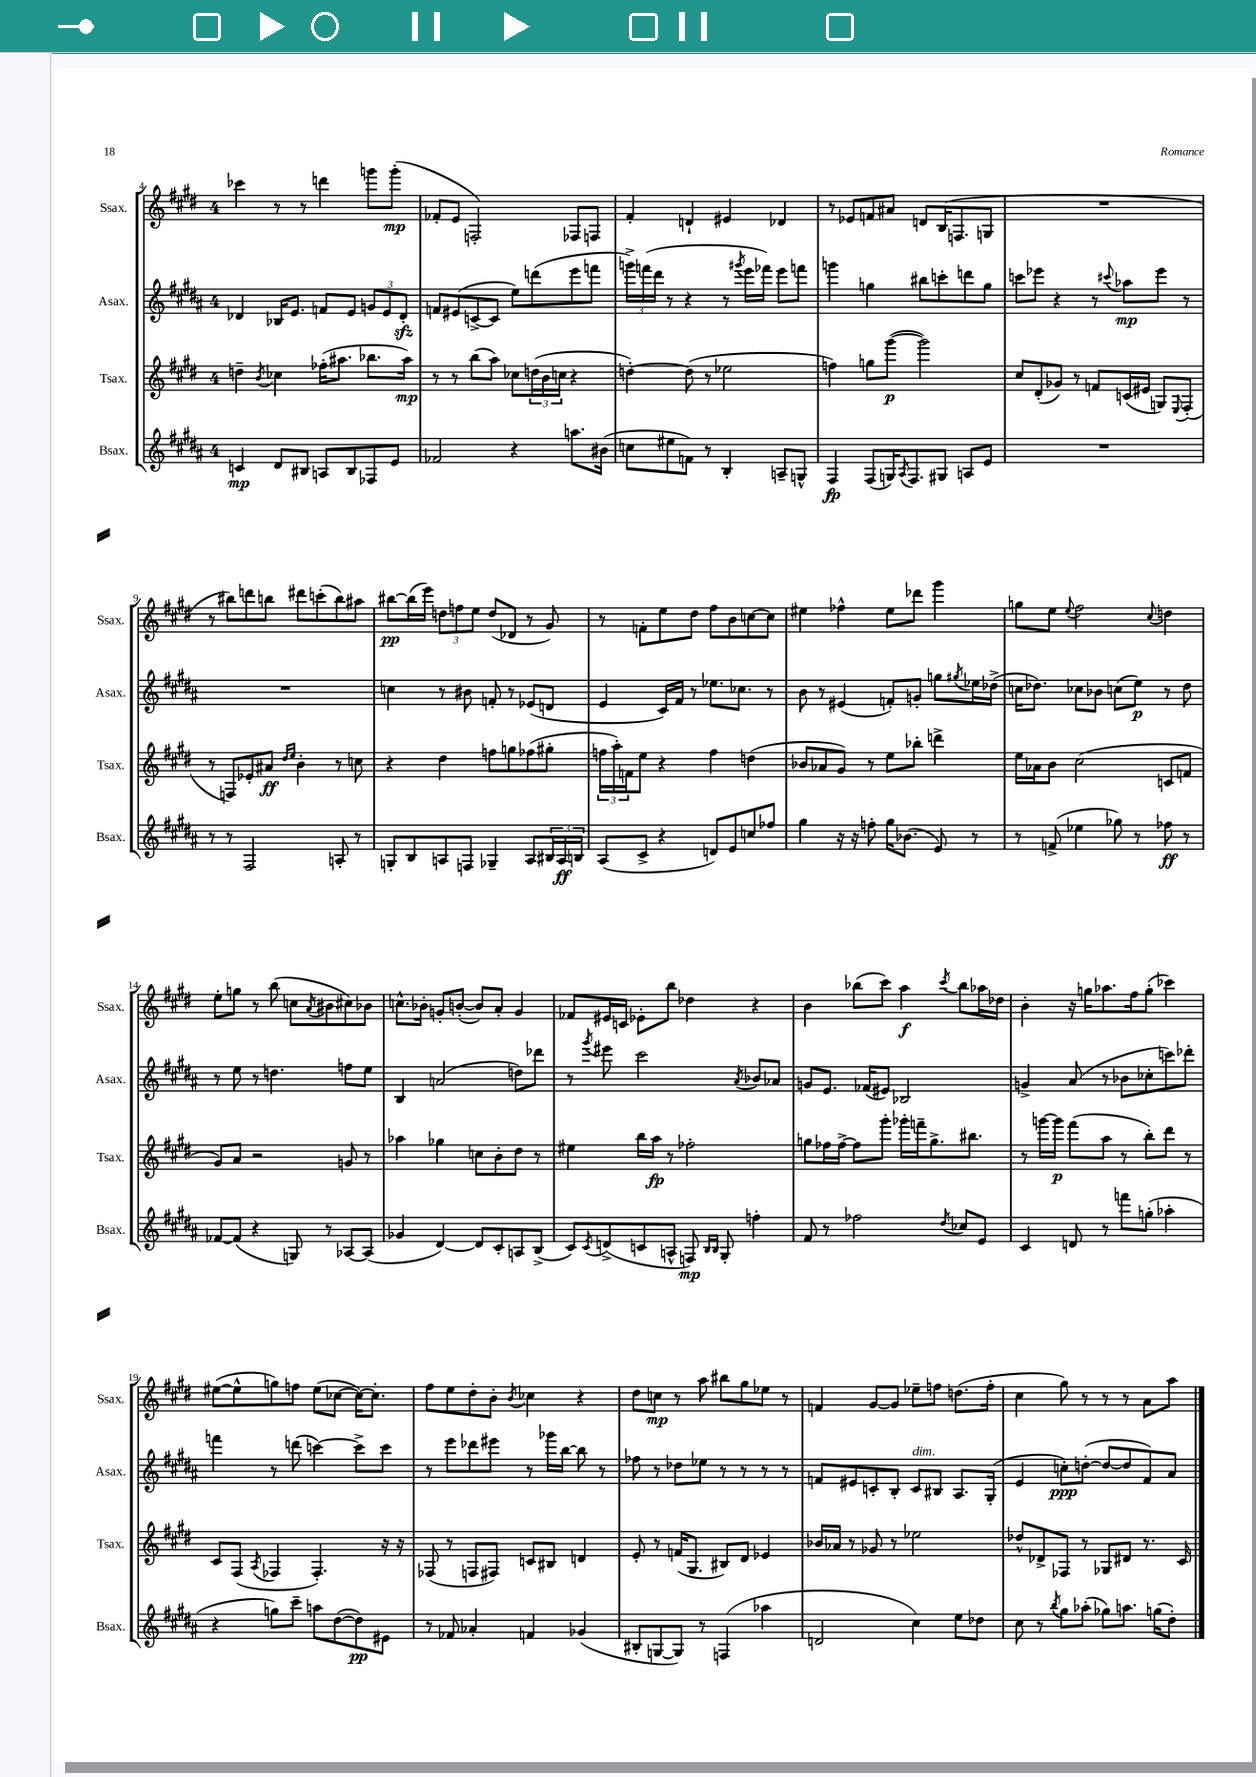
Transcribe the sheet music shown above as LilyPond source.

<<
\new StaffGroup <<
\new Staff = "s0" \with { instrumentName = "Ssax." shortInstrumentName = "Ssax." } {
    \clef treble \key e \major \once \override Staff.TimeSignature.style = #'single-digit \time 4/4
    ces'''4 r8 r8 d'''4 g'''8 g'''8-.\mp( |
    fes'8-. e'8 f2-.) fes8 f8 |
    fis'4-. d'4-! eis'4 des'4 |
    r8 ees'8 f'8 ais'8 d'8 b16( f8. g8 |
    R1 |
    r8 bis''8) d'''8 b''8 dis'''8 c'''8-.( b''8) ais''8 |
    bis''8~\pp bis''16( e'''16) \tuplet 3/2 { d''8 f''8 e''8 } d''8( des'8 r8 gis'8) |
    r8 f'8-. e''8 dis''8 fis''8 b'8 c''8~ c''8 |
    eis''4 fes''4-^ eis''8 des'''8 gis'''4 |
    g''8 e''8 \appoggiatura { e''8 } fis''2 \appoggiatura { cis''8 } d''4 |
    e''8-. g''8 r8 b''8( c''8 \acciaccatura { a'8 } bis'8 cis''8) bes'8 |
    c''8.-^ bes'16-. g'8-. b'8~-.( b'8) a'8-. g'4 |
    fes'8 eis'16 c'16 ees'8-. b''8 des''4 r4 |
    b'4 bes''8( cis'''8) a''4\f \acciaccatura { cis'''8 } bes''8 aes''16 des''16 |
    b'4-. r16 g''16 aes''8. fis''16 g''8-.( ces'''4) |
    eis''8~( eis''8-^ g''8) f''8 eis''8( ces''8~ ces''16~) ces''8.-. |
    fis''8 e''8 dis''8-. b'8-. \acciaccatura { b'8 } ces''4 r4 |
    dis''8 c''8\mp r8 a''8 bis''8 gis''8 ees''8 r8 |
    f'4 gis'8~ gis'8 ees''8-- f''8 d''8.( f''16-. |
    cis''4 gis''8) r8 r8 r8 a'8 a''8 \bar "|." |
}
\new Staff = "s1" \with { instrumentName = "Asax." shortInstrumentName = "Asax." } {
    \clef treble \key b \major \once \override Staff.TimeSignature.style = #'single-digit \time 4/4
    des'4 bes16 e'8. f'8 e'8 \tuplet 3/2 { g'8 e'8 des'8-.\sfz } |
    f'8 eis'8( c'8~-> c'8 e''8) d'''8( e'''8 f'''8 |
    \tuplet 3/2 { g'''16->) f'''16( dis'''16 } r8 r4 r8 \acciaccatura { gis'''8 } e'''16 fes'''16) e'''8 f'''8 |
    g'''4 g''4 bis''8 c'''8-. d'''8 g''8 |
    c'''8 ees'''8 r4 r8 \appoggiatura { cis'''8 } aes''8\mp ees'''8 r8 |
    R1 |
    c''4 r8 bis'8 f'8-. r8 ees'8( d'8 |
    e'4 cis'16) fis'16 r8 ees''8. ces''8. r8 |
    b'8 r8 eis'4( f'8-.) g'8-. g''8 \acciaccatura { gis''8 } ees''16 des''16->( |
    c''16 des''8.) ces''8 bes'8 c''8( e''8\p) r8 des''8 |
    r8 e''8 r8 d''4. f''8 e''8 |
    b4 a'2( d''8) des'''8 |
    r8 \acciaccatura { gis'''8 } eis'''8 cis'''2 \acciaccatura { ais'8 } bes'8 aes'8 |
    g'8 e'8. fes'16( eis'8) bes2 |
    g'4-> ais'8( r8 bes'8 ces''8-. c'''8) des'''8-. |
    f'''4 r8 d'''8( c'''4~) c'''8-> c'''8 |
    r8 e'''8 des'''8 eis'''8 r8 ges'''16 b''16~ b''8 r8 |
    fes''8 r8 des''8 ees''8 r8 r8 r8 r8 |
    f'8 eis'8 c'8-. b8-. c'8^\markup { \italic "dim." } bis8 ais8. gis16-.( |
    e'4 c''8-.\ppp) d''8~-.( d''8~ d''8 fis'8) ais'8 \bar "|." |
}
\new Staff = "s2" \with { instrumentName = "Tsax." shortInstrumentName = "Tsax." } {
    \clef treble \key e \major \once \override Staff.TimeSignature.style = #'single-digit \time 4/4
    d''4-- \acciaccatura { b'8 } ces''4 fes''16-.( ais''8. bes''8. ais''16\mp) |
    r8 r8 b''8( a''8) ces''8 \tuplet 3/2 { d''16( b'16 c''16 } r4 |
    d''4~-.) d''8( r8 ees''2 |
    f''4) g''8 gis'''8~\p( gis'''2) |
    cis''8 dis'8-.( ges'8) r8 f'8 c'16( eis'16 g8) \appoggiatura { e8 } fis8-.( |
    r8 f8) ees'8-. ais'8\ff \grace { dis''16 e''16 } b'4-. r8 c''8 |
    r4 dis''4 f''8 g''8 fes''8( gis''8-. |
    \tuplet 3/2 { f''16 a''16-.) f'16 } e''8 r4 f''4 d''4( |
    bes'8 aes'8 gis'8) r8 e''8 bes''8-. d'''4-> |
    e''16 aes'16 b'8 cis''2( c'8 f'8 |
    gis'8) a'8 r2 g'8 r8 |
    aes''4 ges''4 c''8 b'8-. dis''8 r8 |
    eis''4 b''16 a''16\fp r8 fes''2-. |
    g''8 fes''16 fes''16~-> fes''8 gis'''8-. ges'''16-. f'''16-- g''8.-> bis''8. |
    r8 g'''16~ g'''16\p fis'''8( a''8 r8 b''8-.) dis'''8 r8 |
    cis'8 fis8( \acciaccatura { a8 } fes4 fes4.-.) r16 r16 |
    fes8( r8 f8 fis8) c'8 bis8 d'4 |
    e'8-. r8 f'16( gis8. bis8) dis'8 ees'4 |
    bes'16 aes'16 r8 ges'8 r8 ees''2 |
    des''8-^ des'8-> fes8 r8 ges8 dis'8 r8. cis'16 \bar "|." |
}
\new Staff = "s3" \with { instrumentName = "Bsax." shortInstrumentName = "Bsax." } {
    \clef treble \key b \major \once \override Staff.TimeSignature.style = #'single-digit \time 4/4
    c'4\mp dis'8 bis8 a8 bis8 fes8 e'8 |
    fes'2 r4 a''8. bis'16( |
    c''8 eis''8 f'8) r8 b4-. a8-- g8-^ |
    fis4\fp fis8( g16) \acciaccatura { ais8 } fis8. gis8 a8 e'8 |
    R1 |
    r8 r8 fis2 a8-. r8 |
    g8-. b8 a8 f8 ges4-- a8 \tuplet 3/2 { bis16 a16\ff b16 } |
    ais8( cis'8-> r4 d'8) e'8 c''8 fes''8 |
    gis''4 r16 r16 f''8-. gis''16 bes'8.( e'8) r8 |
    r8 f'8->( ees''4 ges''8) r8 fes''8\ff r8 |
    fes'8~ fes'8( r4 g8) r8 aes8~ aes8( |
    ges'4 dis'4~) dis'8 cis'8-. a8 b8->( |
    cis'8) \acciaccatura { cis'8 } d'8->( c'8 a8-^ f8\mp) \grace { b16 b16 } gis8-. f''4-. |
    fis'8 r8 fes''2 \acciaccatura { dis''8 } ces''8 e'8 |
    cis'4 d'8 r8 f'''8 g''8-.( aes''4-. |
    r4 g''8) cis'''8-- a''8 dis''8~( dis''8\pp) eis'8 |
    r8 fes'8 aes'4-. f'4 ges'4( |
    bis8-. g8~ g8) r8 f4( aes''4 |
    d'2 cis''4) e''8 des''8 |
    cis''8 r8 \acciaccatura { b''8 } gis''8 aes''8-.( ges''8) a''8. g''16( dis''8-.) \bar "|." |
}
>>
>>
\layout { \context { \Score currentBarNumber = #4 } }
